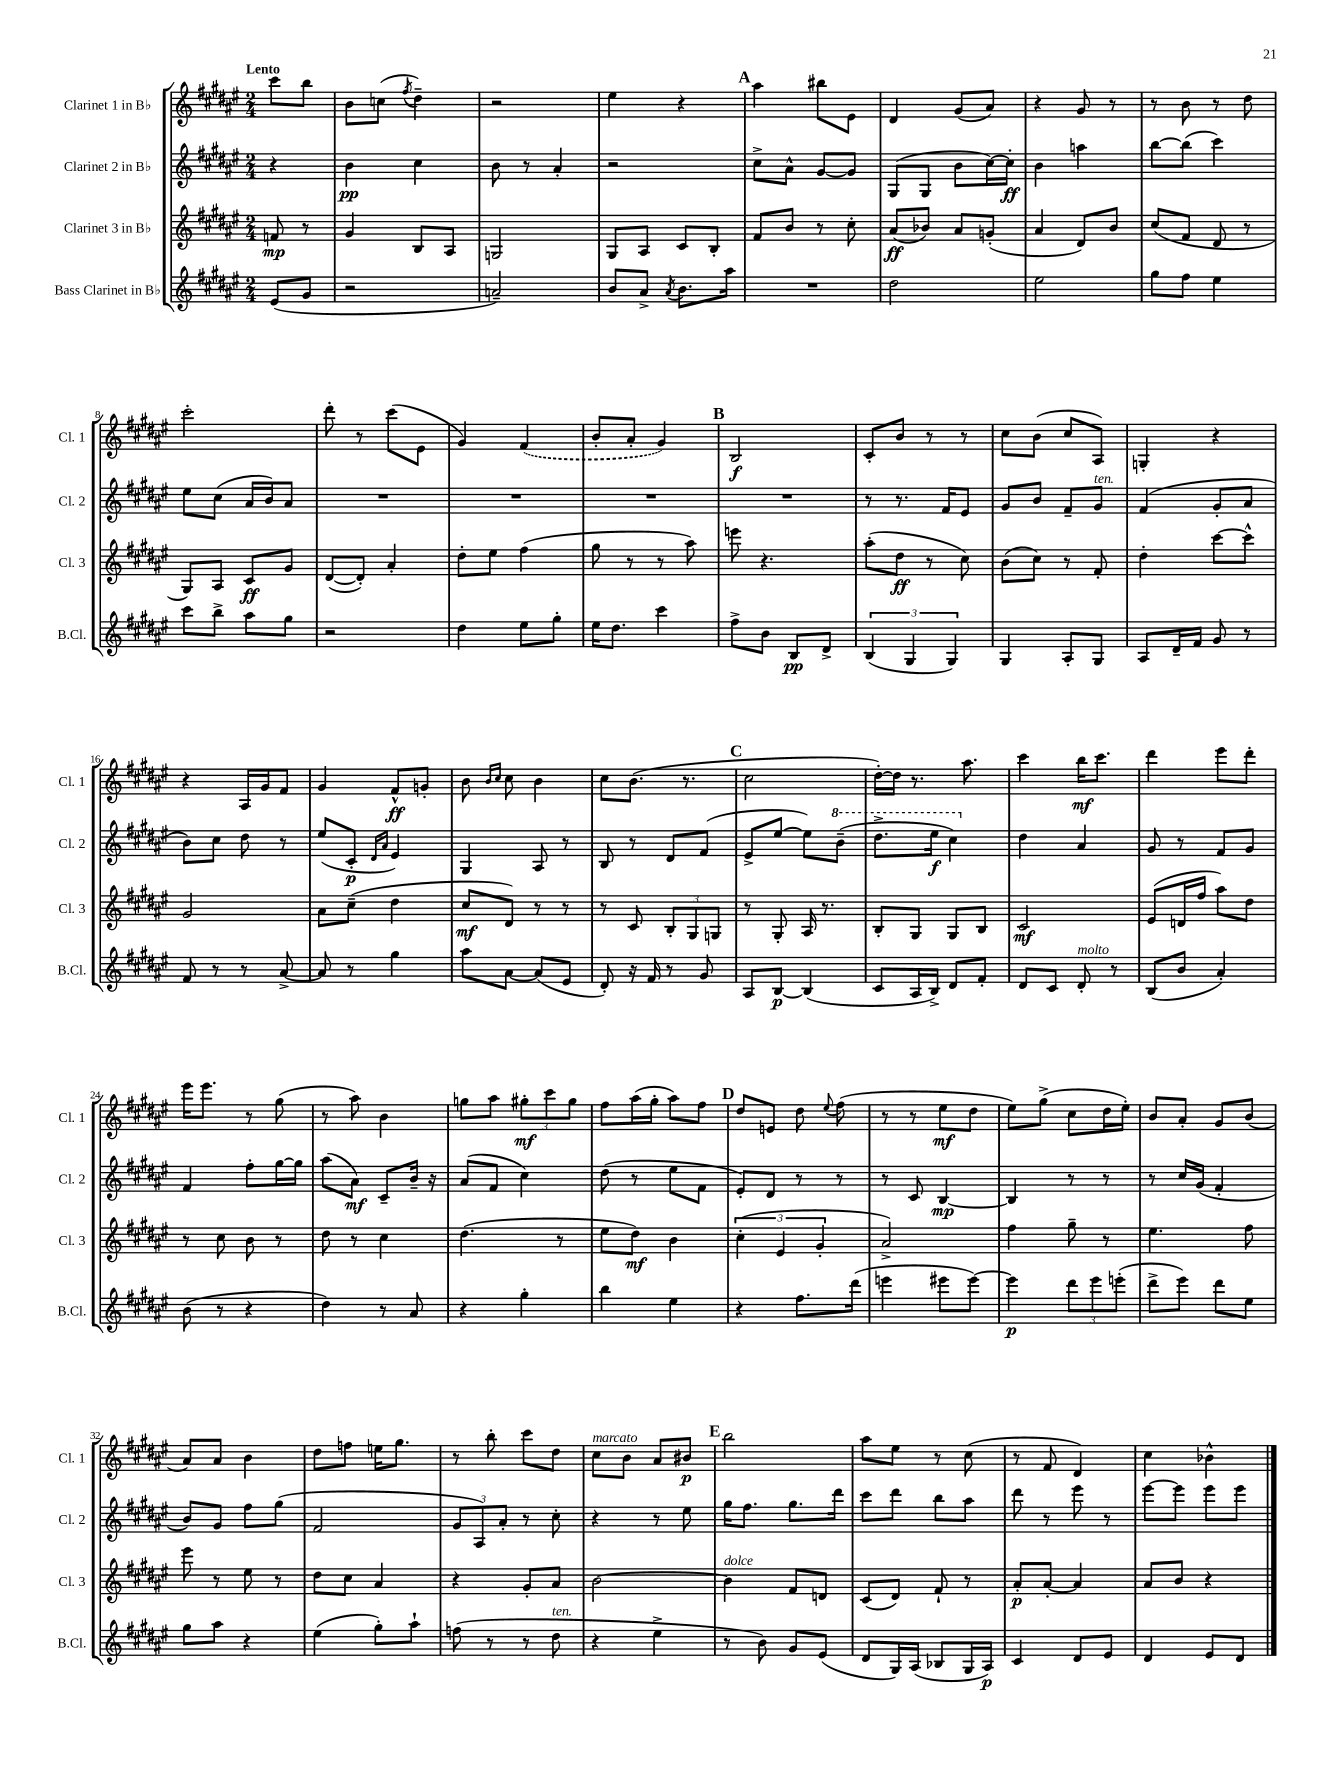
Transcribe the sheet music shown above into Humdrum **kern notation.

**kern	**dynam	**kern	**dynam	**kern	**dynam	**kern	**dynam
*part4	*part4	*part3	*part3	*part2	*part2	*part1	*part1
*staff4	*staff4	*staff3	*staff3	*staff2	*staff2	*staff1	*staff1
*I"Bass Clarinet in B♭	*	*I"Clarinet 3 in B♭	*	*I"Clarinet 2 in B♭	*	*I"Clarinet 1 in B♭	*
*I'B.Cl.	*	*I'Cl. 3	*	*I'Cl. 2	*	*I'Cl. 1	*
*clefG2	*	*clefG2	*	*clefG2	*	*clefG2	*
*k[f#c#g#d#a#e#]	*	*k[f#c#g#d#a#e#]	*	*k[f#c#g#d#a#e#]	*	*k[f#c#g#d#a#e#]	*
*M2/4	*	*M2/4	*	*M2/4	*	*M2/4	*
=	=	=	=	=	=	=	=
!	!	!	!	!	!	!LO:TX:a:B:t=Lento	!
(8e#/L	.	8fn/	mp	4r	.	8ccc#\L	.
8g#/J	.	8r	.	.	.	8bb\J	.
=1	=1	=1	=1	=1	=1	=1	=1
2r	.	4g#/	.	4b\	pp	8b\L	.
.	.	.	.	.	.	(8ccn\J	.
.	.	.	.	.	.	8qff#/	.
.	.	8B/L	.	4cc#\	.	4dd#~\)	.
.	.	8A#/J	.	.	.	.	.
=2	=2	=2	=2	=2	=2	=2	=2
2an~/)	.	2Gn/	.	8b\	.	2r	.
.	.	.	.	8r	.	.	.
.	.	.	.	4a#'/	.	.	.
=3	=3	=3	=3	=3	=3	=3	=3
8b/L	.	8G#/L	.	2r	.	4ee#\	.
8a#^/J	.	8A#/J	.	.	.	.	.
8qa#/	.	.	.	.	.	.	.
8.b\L	.	8c#/L	.	.	.	4r	.
.	.	8B'/J	.	.	.	.	.
16aa#\Jk	.	.	.	.	.	.	.
!!LO:REH:place=s1:t=A
=4	=4	=4	=4	=4	=4	=4	=4
2r	.	8f#/L	.	8cc#^\L	.	4aa#\	.
.	.	8b/J	.	8a#^^\J	.	.	.
.	.	8r	.	[8g#/L	.	8bb#X\L	.
.	.	8cc#'\	.	8g#/J]	.	8e#\J	.
=5	=5	=5	=5	=5	=5	=5	=5
2dd#\	.	(8a#/L	ff	(8G#/L	.	4d#/	.
.	.	8b-X/J)	.	8G#/J	.	.	.
.	.	8a#/L	.	8b\L	.	(8g#/L	.
.	.	(8gn'/J	.	[16cc#\L)	.	8a#/J)	.
.	.	.	.	16cc#'\JJ]	ff	.	.
=6	=6	=6	=6	=6	=6	=6	=6
2ee#\	.	4a#/	.	4b\	.	4r	.
.	.	8d#/L)	.	4aan\	.	8g#/	.
.	.	8b/J	.	.	.	8r	.
=7	=7	=7	=7	=7	=7	=7	=7
8gg#\L	.	(8cc#/L	.	[8bb\L	.	8r	.
8ff#\J	.	8f#/J	.	(8bb\J]	.	8b\	.
4ee#\	.	8d#/	.	4ccc#\)	.	8r	.
.	.	8r	.	.	.	8dd#\	.
!!LO:LB:g=z
=8	=8	=8	=8	=8	=8	=8	=8
8ccc#\L	.	8G#/L)	.	8ee#\L	.	2ccc#'\	.
8bb^\J	.	8A#/J	.	(8cc#\J	.	.	.
8aa#\L	.	8c#/L	ff	16a#/LL	.	.	.
.	.	.	.	16b/J)	.	.	.
8gg#\J	.	8g#/J	.	8a#/J	.	.	.
=9	=9	=9	=9	=9	=9	=9	=9
2r	.	([8d#/L	.	2r	.	8ddd#'\	.
.	.	8d#'/J])	.	.	.	8r	.
.	.	4a#'/	.	.	.	(8ccc#\L	.
.	.	.	.	.	.	8e#\J	.
=10	=10	=10	=10	=10	=10	=10	=10
4dd#\	.	8dd#'\L	.	2r	.	4g#/)	.
.	.	8ee#\J	.	.	.	.	.
8ee#\L	.	(4ff#\	.	.	.	(4f#/	.
8gg#'\J	.	.	.	.	.	.	.
=11	=11	=11	=11	=11	=11	=11	=11
16ee#\KL	.	8gg#\	.	2r	.	8b'/L	.
8.dd#\J	.	.	.	.	.	.	.
.	.	8r	.	.	.	8a#'/J	.
4ccc#\	.	8r	.	.	.	4g#/)	.
.	.	8aa#\)	.	.	.	.	.
!!LO:REH:place=s1:t=B
=12	=12	=12	=12	=12	=12	=12	=12
8ff#^\L	.	8eeen\	.	2r	.	2B/	f
8b\J	.	4.r	.	.	.	.	.
8B/L	pp	.	.	.	.	.	.
8d#^/J	.	.	.	.	.	.	.
=13	=13	=13	=13	=13	=13	=13	=13
(6B/	.	(8aa#'\L	.	8r	.	8c#'/L	.
.	.	8dd#\J	ff	8.r	.	8b/J	.
6G#/	.	.	.	.	.	.	.
.	.	8r	.	.	.	8r	.
.	.	.	.	16f#/KL	.	.	.
6G#/)	.	.	.	.	.	.	.
.	.	8cc#\)	.	8e#/J	.	8r	.
=14	=14	=14	=14	=14	=14	=14	=14
4G#/	.	(8b\L	.	8g#/L	.	8cc#\L	.
.	.	8cc#\J)	.	8b/J	.	(8b\J	.
8A#'/L	.	8r	.	8f#~/L	.	8cc#/L	.
!	!	!	!	!LO:TX:a:i:t=ten.	!	!	!
8G#/J	.	8f#'/	.	8g#/J	.	8A#/J)	.
=15	=15	=15	=15	=15	=15	=15	=15
8A#/L	.	4dd#'\	.	(4f#/	.	4Gn'/	.
16d#~/L	.	.	.	.	.	.	.
16f#/JJ	.	.	.	.	.	.	.
8g#/	.	[8ccc#\L	.	8g#'/L	.	4r	.
8r	.	8ccc#^^\J]	.	8a#/J	.	.	.
!!LO:LB:g=z
=16	=16	=16	=16	=16	=16	=16	=16
8f#/	.	2g#/	.	8b\L)	.	4r	.
8r	.	.	.	8cc#\J	.	.	.
8r	.	.	.	8dd#\	.	16A#/LL	.
.	.	.	.	.	.	16g#/J	.
[8a#^/	.	.	.	8r	.	8f#/J	.
=17	=17	=17	=17	=17	=17	=17	=17
8a#/]	.	8a#\L	.	(8ee#/L	.	4g#/	.
8r	.	(8cc#~\J	.	8c#'/J	p	.	.
.	.	.	.	16qqd#/LL	.	.	.
.	.	.	.	16qqa#/JJ	.	.	.
4gg#\	.	4dd#\	.	4e#/)	.	8f#^^/L	ff
.	.	.	.	.	.	8gn'/J	.
=18	=18	=18	=18	=18	=18	=18	=18
8aa#\L	.	8cc#/L	mf	4G#/	.	8b\	.
.	.	.	.	.	.	16qqb/LL	.
.	.	.	.	.	.	16qqcc#/JJ	.
[8a#\J	.	8d#/J)	.	.	.	8cc#\	.
(8a#/L]	.	8r	.	8A#/	.	4b\	.
8e#/J	.	8r	.	8r	.	.	.
=19	=19	=19	=19	=19	=19	=19	=19
8d#'/)	.	8r	.	8B/	.	8cc#\L	.
16r	.	8c#/	.	8r	.	(8.b\J	.
16f#/	.	.	.	.	.	.	.
8r	.	12B'/L	.	8d#/L	.	.	.
.	.	.	.	.	.	8.r	.
.	.	12G#/	.	.	.	.	.
8g#/	.	.	.	(8f#/J	.	.	.
.	.	12Gn/J	.	.	.	.	.
!!LO:REH:place=s1:t=C
=20	=20	=20	=20	=20	=20	=20	=20
8A#/L	.	8r	.	8e#^/L	.	2cc#\	.
[8B/J	p	8G#'/	.	[8ee#/J	.	.	.
(4B/]	.	16A#/	.	8ee#\L])	.	.	.
.	.	8.r	.	.	.	.	.
*	*	*	*	*8va	*	*	*
.	.	.	.	(8bb~\J	.	.	.
=21	=21	=21	=21	=21	=21	=21	=21
8c#/L	.	8B'/L	.	8.ddd#^\L	.	[16dd#'\LL)	.
.	.	.	.	.	.	16dd#\JJ]	.
16A#/L	.	8G#/J	.	.	.	8.r	.
16B^/JJ)	.	.	.	16eee#\Jk	f	.	.
8d#/L	.	8G#/L	.	4ccc#\)	.	.	.
.	.	.	.	.	.	8.aa#\	.
8f#'/J	.	8B/J	.	.	.	.	.
=22	=22	=22	=22	=22	=22	=22	=22
*	*	*	*	*X8va	*	*	*
8d#/L	.	2c#/	mf	4dd#\	.	4ccc#\	.
8c#/J	.	.	.	.	.	.	.
!LO:TX:a:i:t=molto	!	!	!	!	!	!	!
8d#'/	.	.	.	4a#/	.	16bb\KL	mf
.	.	.	.	.	.	8.ccc#\J	.
8r	.	.	.	.	.	.	.
=23	=23	=23	=23	=23	=23	=23	=23
(8B/L	.	(8e#/L	.	8g#/	.	4ddd#\	.
8b/J	.	16dn/L	.	8r	.	.	.
.	.	16ff#/JJ	.	.	.	.	.
4a#'/)	.	8aa#\L)	.	8f#/L	.	8eee#\L	.
.	.	8dd#\J	.	8g#/J	.	8ddd#'\J	.
!!LO:LB:g=z
=24	=24	=24	=24	=24	=24	=24	=24
(8b\	.	8r	.	4f#/	.	16eee#\KL	.
.	.	.	.	.	.	8.eee#\J	.
8r	.	8cc#\	.	.	.	.	.
4r	.	8b\	.	8ff#'\L	.	8r	.
.	.	8r	.	[16gg#\L	.	(8gg#\	.
.	.	.	.	16gg#\JJ]	.	.	.
=25	=25	=25	=25	=25	=25	=25	=25
4dd#\)	.	8dd#\	.	(8aa#\L	.	8r	.
.	.	8r	.	8a#\J)	mf	8aa#\)	.
8r	.	4cc#\	.	8c#~/L	.	4b\	.
8a#/	.	.	.	16b~/Jk	.	.	.
.	.	.	.	16r	.	.	.
=26	=26	=26	=26	=26	=26	=26	=26
4r	.	(4.dd#\	.	(8a#/L	.	8ggn\L	.
.	.	.	.	8f#/J	.	8aa#\J	.
4gg#'\	.	.	.	4cc#\)	.	12gg#X'\L	mf
.	.	.	.	.	.	12ccc#\	.
.	.	8r	.	.	.	.	.
.	.	.	.	.	.	12gg#\J	.
=27	=27	=27	=27	=27	=27	=27	=27
4bb\	.	8ee#\L	.	(8dd#\	.	8ff#\L	.
.	.	8dd#\J)	mf	8r	.	(16aa#\L	.
.	.	.	.	.	.	16gg#'\JJ	.
4ee#\	.	4b\	.	8ee#\L	.	8aa#\L)	.
.	.	.	.	8f#\J	.	8ff#\J	.
!!LO:REH:place=s1:t=D
=28	=28	=28	=28	=28	=28	=28	=28
4r	.	(6cc#'\	.	8e#'/L)	.	8dd#/L	.
.	.	.	.	8d#/J	.	8en/J	.
.	.	6e#/	.	.	.	.	.
8.ff#\L	.	.	.	8r	.	8dd#\	.
.	.	6g#'/	.	.	.	.	.
.	.	.	.	.	.	8qqee#/	.
.	.	.	.	8r	.	(8ff#\	.
(16ddd#\Jk	.	.	.	.	.	.	.
=29	=29	=29	=29	=29	=29	=29	=29
4eeen\	.	2a#^/)	.	8r	.	8r	.
.	.	.	.	8c#/	.	8r	.
8eee#X\L	.	.	.	[4B/	mp	8ee#\L	mf
[8eee#\J)	.	.	.	.	.	8dd#\J	.
=30	=30	=30	=30	=30	=30	=30	=30
4eee#\]	p	4ff#\	.	4B/]	.	8ee#\L)	.
.	.	.	.	.	.	(8gg#^\J	.
12ddd#\L	.	8gg#~\	.	8r	.	8cc#\L	.
12eee#\	.	.	.	.	.	.	.
.	.	8r	.	8r	.	16dd#\L	.
(12eeen'\J	.	.	.	.	.	.	.
.	.	.	.	.	.	16ee#'\JJ)	.
=31	=31	=31	=31	=31	=31	=31	=31
8ddd#^\L	.	4.ee#\	.	8r	.	8b/L	.
8eee#\J)	.	.	.	16cc#/LL	.	8a#'/J	.
.	.	.	.	(16g#/JJ	.	.	.
8ddd#\L	.	.	.	4f#'/	.	8g#/L	.
8ee#\J	.	8ff#\	.	.	.	(8b/J	.
!!LO:LB:g=z
=32	=32	=32	=32	=32	=32	=32	=32
8gg#\L	.	8eee#\	.	8b/L)	.	8a#/L)	.
8aa#\J	.	8r	.	8g#/J	.	8a#/J	.
4r	.	8ee#\	.	8ff#\L	.	4b\	.
.	.	8r	.	(8gg#\J	.	.	.
=33	=33	=33	=33	=33	=33	=33	=33
(4ee#\	.	8dd#\L	.	2f#/	.	8dd#\L	.
.	.	8cc#\J	.	.	.	8ffn\J	.
8gg#'\L)	.	4a#/	.	.	.	16een\KL	.
.	.	.	.	.	.	8.gg#\J	.
8aa#`\J	.	.	.	.	.	.	.
=34	=34	=34	=34	=34	=34	=34	=34
(8ffn\	.	4r	.	12g#/L	.	8r	.
.	.	.	.	12A#/)	.	.	.
8r	.	.	.	.	.	8bb'\	.
.	.	.	.	12a#'/J	.	.	.
8r	.	8g#'/L	.	8r	.	8ccc#\L	.
!LO:TX:a:i:t=ten.	!	!	!	!	!	!	!
8dd#\	.	8a#/J	.	8cc#'\	.	8dd#\J	.
=35	=35	=35	=35	=35	=35	=35	=35
!	!	!	!	!	!	!LO:TX:a:i:t=marcato	!
4r	.	[2b\	.	4r	.	8cc#\L	.
.	.	.	.	.	.	8b\J	.
4ee#^\	.	.	.	8r	.	8a#/L	.
.	.	.	.	8ee#\	.	8b#X/J	p
!!LO:REH:place=s1:t=E
=36	=36	=36	=36	=36	=36	=36	=36
!	!	!LO:TX:a:i:t=dolce	!	!	!	!	!
8r	.	4b\]	.	16gg#\KL	.	2bb\	.
.	.	.	.	8.ff#\J	.	.	.
8b\)	.	.	.	.	.	.	.
8g#/L	.	8f#/L	.	8.gg#\L	.	.	.
(8e#/J	.	8dn/J	.	.	.	.	.
.	.	.	.	16ddd#\Jk	.	.	.
=37	=37	=37	=37	=37	=37	=37	=37
8d#/L	.	(8c#/L	.	8ccc#\L	.	8aa#\L	.
16G#/L)	.	8d#/J)	.	8ddd#\J	.	8ee#\J	.
(16A#/JJ	.	.	.	.	.	.	.
8B-X/L	.	8f#`/	.	8bb\L	.	8r	.
16G#/L	.	8r	.	8aa#\J	.	(8cc#\	.
16A#/JJ)	p	.	.	.	.	.	.
=38	=38	=38	=38	=38	=38	=38	=38
4c#/	.	8a#'/L	p	8ddd#\	.	8r	.
.	.	[8a#'/J	.	8r	.	8f#/	.
8d#/L	.	4a#/]	.	8eee#\	.	4d#/)	.
8e#/J	.	.	.	8r	.	.	.
=39	=39	=39	=39	=39	=39	=39	=39
4d#/	.	8a#/L	.	[8eee#\L	.	4cc#\	.
.	.	8b/J	.	8eee#\J]	.	.	.
8e#/L	.	4r	.	8eee#\L	.	4b-X^^\	.
8d#/J	.	.	.	8eee#\J	.	.	.
==	==	==	==	==	==	==	==
*-	*-	*-	*-	*-	*-	*-	*-
